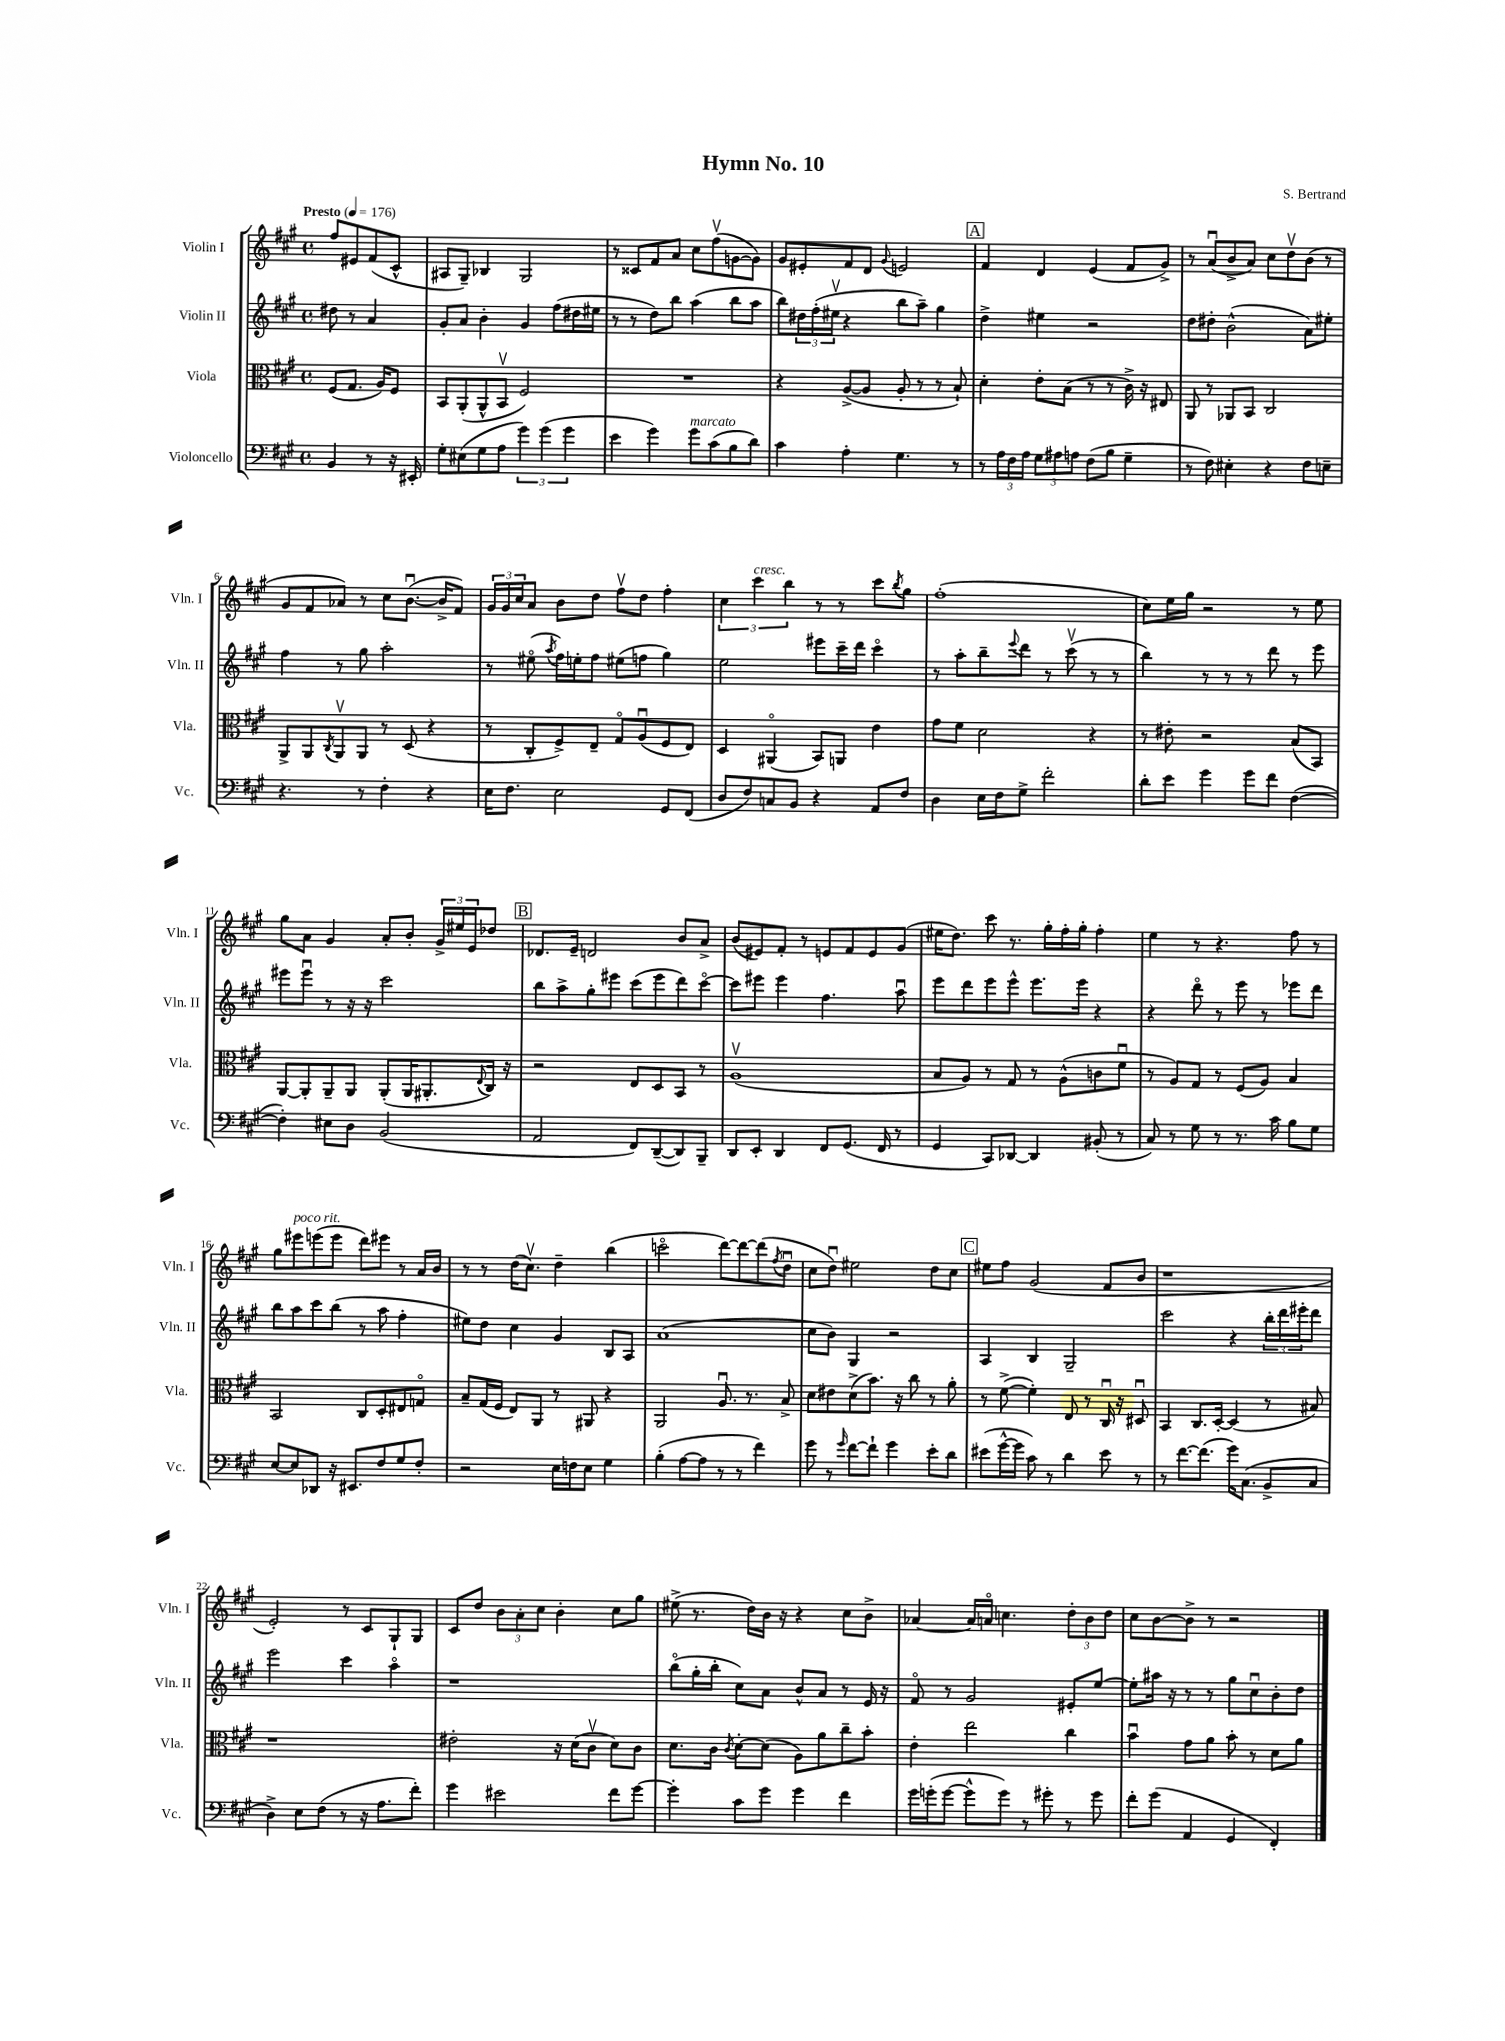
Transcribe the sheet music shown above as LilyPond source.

\header { title = "Hymn No. 10" composer = "S. Bertrand" }
<<
\new StaffGroup <<
\new Staff = "s0" \with { instrumentName = "Violin I" shortInstrumentName = "Vln. I" } {
    \clef treble \key a \major \defaultTimeSignature \time 4/4 \partial 2 \tempo "Presto" 4 = 176
    fis''8 eis'8 fis'8( cis'8-^ |
    ais8 gis8--) bes4 gis2 |
    r8 cisis'8 fis'8 a'8 cis''8 fis''8\upbow( g'8~ g'8) |
    gis'8 eis'8-. fis'8 d'8 \appoggiatura { gis'8 } e'2 |
    \mark \markup { \box "A" } fis'4 d'4 e'4( fis'8 gis'8->) |
    r8 a'8\downbow( b'8-> a'8) cis''8 d''8\upbow b'8( r8 |
    gis'8 fis'8 aes'8) r8 cis''8 b'8.~\downbow( b'16-> fis'8) |
    \tuplet 3/2 { gis'16 gis'16 cis''16 } a'8 b'8 d''8 fis''8\upbow d''8 fis''4-. |
    \tuplet 3/2 { cis''4 cis'''4^\markup { \italic "cresc." } b''4 } r8 r8 cis'''8 \acciaccatura { b''8 } gis''8 |
    fis''1-.( |
    cis''8) e''16 gis''16 r2 r8 e''8 |
    gis''8 a'8 gis'4 a'8-. b'8-. \tuplet 3/2 { gis'16-> eis''16 e'16 } des''8 |
    \mark \markup { \box "B" } des'8. e'16-- d'2 b'8 a'8-> |
    b'8( eis'8) fis'8-. r8 e'8 fis'8 e'8 gis'8( |
    eis''16 d''8.) cis'''8 r8. gis''16-. fis''16-. gis''16-. fis''4-. |
    e''4 r8 r4. fis''8 r8 |
    gis''8 eis'''8^\markup { \italic "poco rit." } e'''8( e'''8 d'''8) eis'''8 r8 a'16 b'16 |
    r8 r8 d''16( cis''8.\upbow) d''4-- b''4( |
    c'''2\flageolet d'''8~) d'''8~ d'''8( \acciaccatura { fis''8 } d''8\downbow |
    cis''8 d''8\downbow) eis''2 d''8 cis''8 |
    \mark \markup { \box "C" } eis''8 fis''8 gis'2( fis'8 b'8 |
    r1 |
    e'2-.) r8 cis'8 gis8-! gis8 |
    cis'8 d''8 \tuplet 3/2 { b'8 a'8-. cis''8 } b'4-. cis''8 gis''8 |
    eis''8->( r8. d''16) b'16 r16 r4 cis''8 b'8-> |
    aes'4~ aes'16 a'16\flageolet c''4. \tuplet 3/2 { d''8-. b'8 d''8 } |
    cis''8 b'8~ b'8-> r8 r2 \bar "|." |
}
\new Staff = "s1" \with { instrumentName = "Violin II" shortInstrumentName = "Vln. II" } {
    \clef treble \key a \major \defaultTimeSignature \time 4/4 \partial 2
    dis''8 r8 a'4 |
    gis'8-. a'8 b'4-. gis'4 fis''8( dis''16 eis''16 |
    r8 r8 d''8) b''8 a''4( b''8 a''8 |
    b''8) \tuplet 3/2 { dis''16 fis''16-.( eis''16\upbow } r4 b''8 a''8--) gis''4 |
    \mark \markup { \box "A" } d''4-> eis''4 r2 |
    d''8 dis''8-. b'2-^( a'8) eis''8-. |
    fis''4 r8 gis''8 a''2-. |
    r8 eis''8\flageolet( \acciaccatura { a''8 } fis''16) e''16-. fis''8 eis''8( f''8 gis''4) |
    e''2 eis'''8 cis'''16-- d'''16 cis'''4\flageolet |
    r8 a''8-. b''8-- \appoggiatura { e'''8 } d'''8 r8 cis'''8\upbow( r8 r8 |
    b''4) r8 r8 r8 d'''8 r8 e'''8 |
    eis'''8 eis'''8\downbow r8 r16 r16 cis'''2 |
    \mark \markup { \box "B" } b''8 a''8-> gis''8-. eis'''8 cis'''8( eis'''8 d'''8) cis'''8~\flageolet |
    cis'''8 eis'''8 eis'''4 fis''4. a''8\downbow |
    e'''8 d'''8 e'''8 e'''8-^ e'''8. e'''16 r4 |
    r4 d'''8\flageolet r8 e'''8 r8 ees'''8 d'''8 |
    b''8 a''8 cis'''8 b''8( r8 a''8 fis''4-. |
    eis''8) d''8 cis''4 gis'4 b8 a8 |
    a'1( |
    cis''8 b'8) gis4 r2 |
    \mark \markup { \box "C" } a4 b4 gis2-- |
    cis'''2 r4 \tuplet 3/2 { b''16-. d'''16 eis'''16-. } d'''8 |
    e'''2 cis'''4 a''4\flageolet |
    r1 |
    b''8\flageolet( gis''16-. b''16-. cis''8) a'8 b'8-^ a'8 r8 e'16 r16 |
    fis'8\flageolet r8 gis'2 eis'8-. e''8~ |
    e''8-. ais''16 r16 r8 r8 gis''8 cis''8\downbow b'8-. d''8 \bar "|." |
}
\new Staff = "s2" \with { instrumentName = "Viola" shortInstrumentName = "Vla." } {
    \clef alto \key a \major \defaultTimeSignature \time 4/4 \partial 2
    fis8( gis8. a16) fis8 |
    b,8 a,8-.( a,8-^ b,8\upbow fis2) |
    R1 |
    r4 a8~->( a8 a8-. r8 r8 b8-!) |
    \mark \markup { \box "A" } d'4-. e'8-. b8( r8 r8 cis'16->) r16 eis8 |
    a,8 r8 aes,8 b,8 cis2 |
    a,8-> a,8 \acciaccatura { cis8 } a,8\upbow a,8 r8 d8( r4 |
    r8 cis8-. fis8->) e8-- gis8\flageolet a8\downbow( fis8 e8) |
    d4 ais,4\flageolet( b,8) a,8 e'4 |
    gis'8 fis'8 d'2 r4 |
    r8 eis'8-. r2 b8( b,8) |
    a,8~ a,8-. a,8-- a,8 a,8-.( a,16 ais,8.-. \appoggiatura { e8 } cis16) r16 |
    \mark \markup { \box "B" } r2 e8 d8 b,8 r8 |
    a1\upbow( |
    b8 a8) r8 gis8 r8 a8-^( c'8 fis'8\downbow |
    r8 a8) gis8 r8 fis8( a8) b4 |
    b,2 cis8 d8-. eis8 g8\flageolet |
    b8-- gis16( fis16 e8) a,8 r8 ais,8 r4 |
    a,2 a8.\downbow r8. b8-> |
    d'8 eis'8 d'8->( b'8.) r16 cis''8 r8 a'8-. |
    \mark \markup { \box "C" } r8 fis'8~->( fis'4-.) e8 r8 cis16\downbow r16 dis8\downbow |
    b,4 cis8. d16~-. d4( r8 bis8) |
    r1 |
    eis'2-. r16 d'16( cis'8\upbow d'8) cis'8 |
    d'8. cis'16 \acciaccatura { cis'8 } d'8~-. d'8( a8) a'8 cis''8-- b'8-. |
    e'4-. e''2 cis''4 |
    b'4\downbow gis'8 a'8 b'8-. r8 d'8 a'8 \bar "|." |
}
\new Staff = "s3" \with { instrumentName = "Violoncello" shortInstrumentName = "Vc." } {
    \clef bass \key a \major \defaultTimeSignature \time 4/4 \partial 2
    b,4 r8 r16 eis,16-. |
    gis8-. eis8( gis8 a8 \tuplet 3/2 { gis'4) gis'4( gis'4 } |
    e'4 gis'4) gis'8^\markup { \italic "marcato" } cis'8( b8 d'8) |
    cis'4 a4-. gis4. r8 |
    \mark \markup { \box "A" } r8 \tuplet 3/2 { a16 fis16 a16 } \tuplet 3/2 { gis8 ais8 a8 } fis8( b8 gis4-- |
    r8 fis8) eis4-. r4 fis8 e8-- |
    r4. r8 fis4-. r4 |
    e16 fis8. e2 gis,8 fis,8( |
    d8 fis8) c8 b,8 r4 a,8 fis8 |
    d4 e16 fis16 gis8-> fis'2-. |
    d'8-. e'8 gis'4 gis'8 fis'8 fis4~( |
    fis4-.) eis8 d8 b,2( |
    \mark \markup { \box "B" } a,2 fis,8) d,8~--( d,8) b,,8-- |
    d,8 e,8-. d,4 fis,8 gis,8.( fis,16 r8 |
    gis,4 cis,8) des,8~ des,4 bis,8-.( r8 |
    cis8) r8 gis8 r8 r8. cis'16 b8 gis8 |
    e8~ e8 des,8 r16 eis,8. fis8 gis8 fis8-. |
    r2 e16 f16 e8 gis4 |
    b4-.( a8~ a8 r8 r8 fis'4) |
    gis'8 r8 \grace { gis'16 } fis'8~ fis'8-! gis'4 e'8-. d'8 |
    \mark \markup { \box "C" } eis'8( gis'16~-^ gis'16 cis'8) r8 d'4 eis'8 r8 |
    r8 fis'8.~ fis'8.( gis'16) cis8.( b,8-> cis8 |
    d4->) e8 fis8( r8 r16 a8. fis'8-.) |
    gis'4 eis'2 fis'8 gis'8~ |
    gis'4-. cis'8 gis'8 gis'4 fis'4 |
    gis'16 g'16-.( g'8~ g'8-^ g'8) r8 gis'8-. r8 gis'8 |
    fis'8-. gis'8( a,4 gis,4 fis,4-.) \bar "|." |
}
>>
>>
